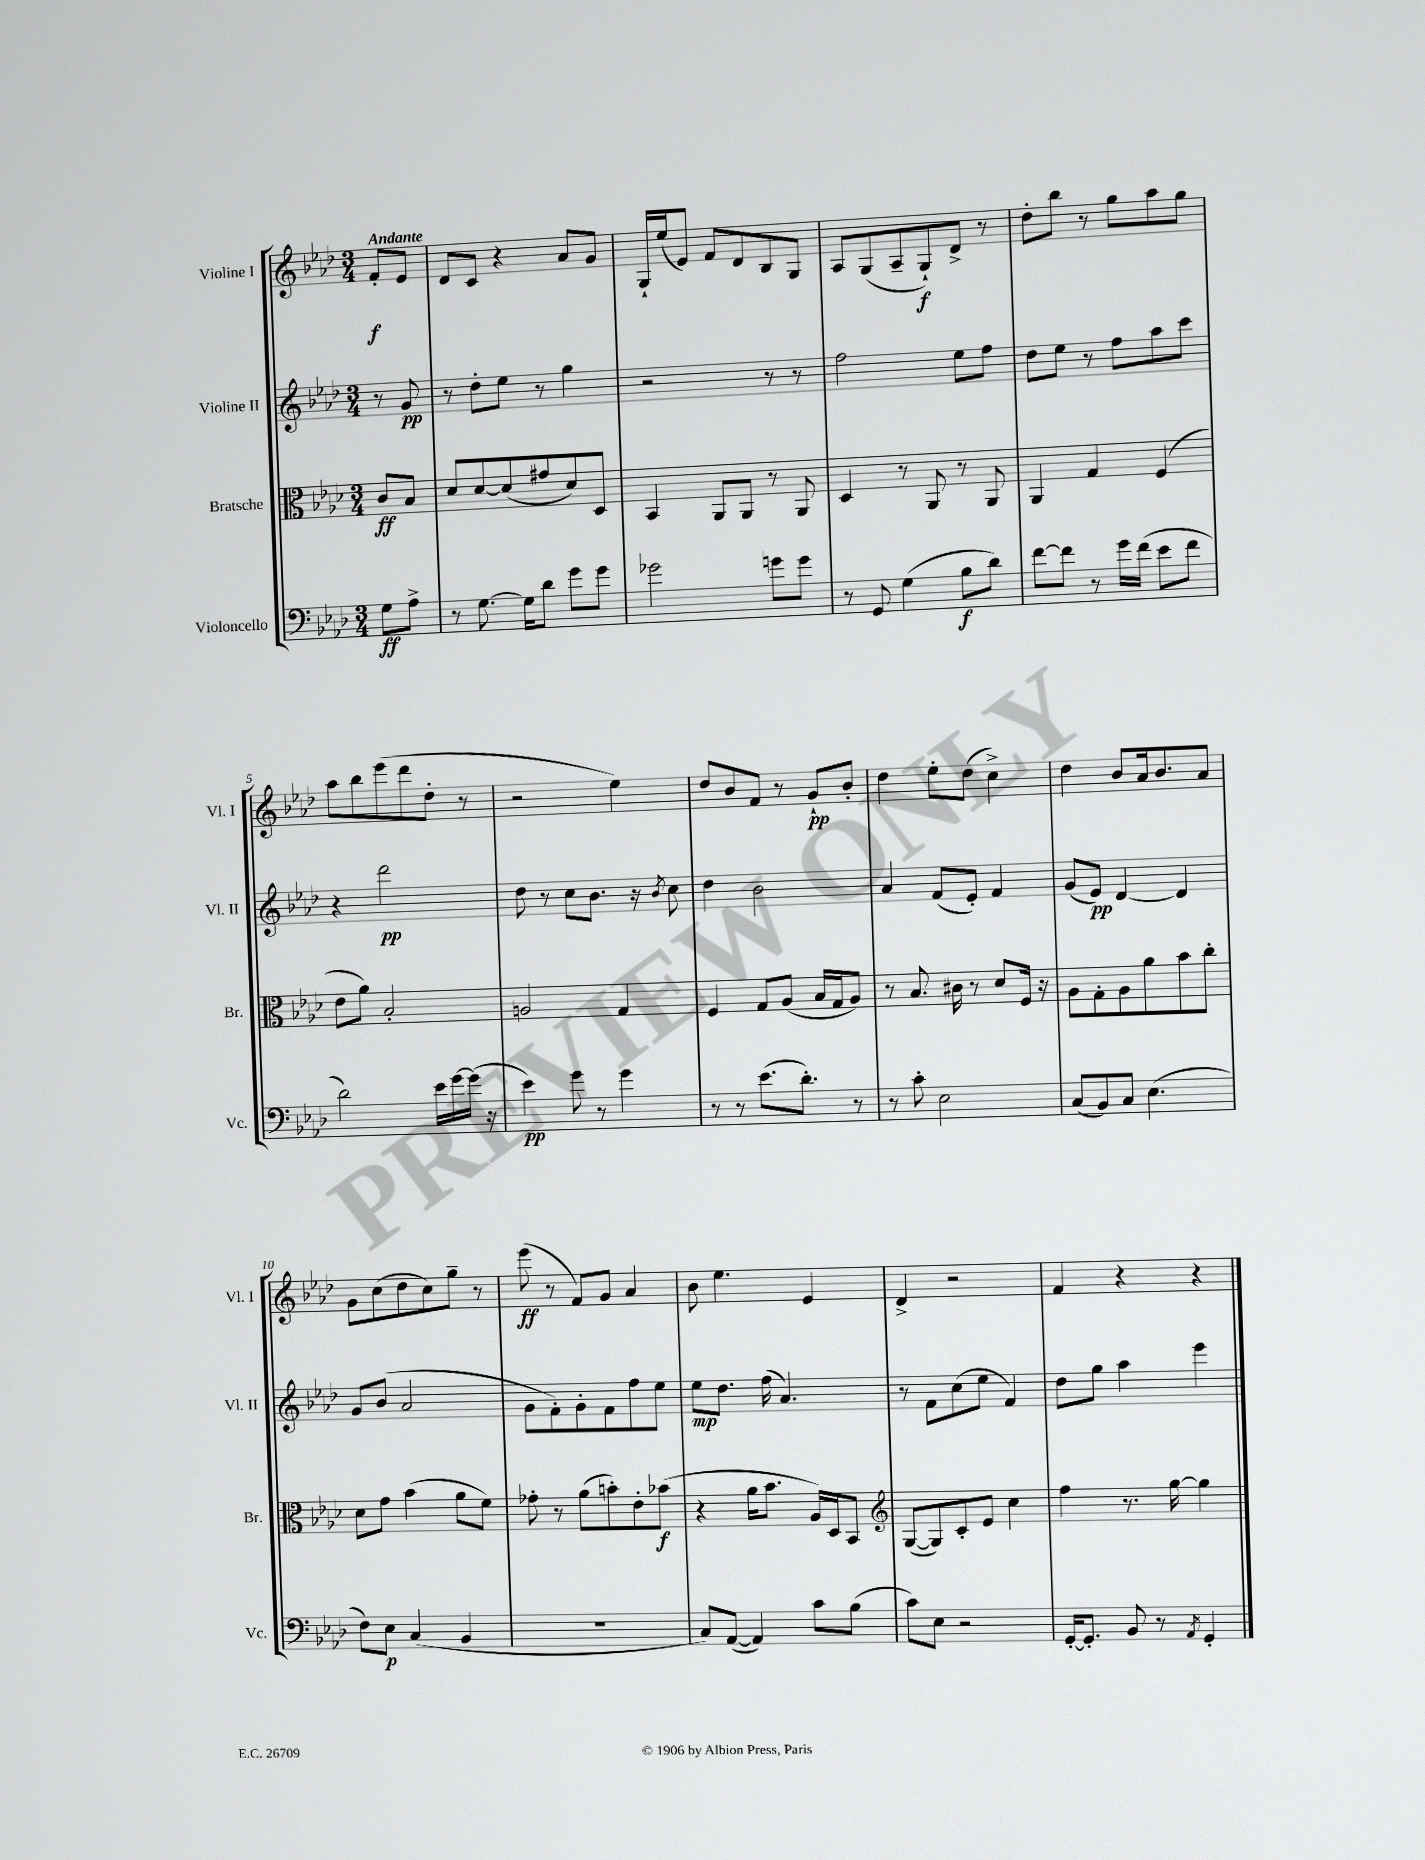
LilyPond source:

<<
\new StaffGroup <<
\new Staff = "s0" \with { instrumentName = "Violine I" shortInstrumentName = "Vl. I" } {
    \clef treble \key aes \major \numericTimeSignature \time 3/4 \partial 4 \tempo "Andante"
    f'8-.\f ees'8 |
    des'8 c'8 r4 aes'8 g'8 |
    g16-! ees''16( ees'8) f'8 des'8 bes8 g8 |
    aes8 g8( aes8-- g8-!\f) des'8-> r8 |
    des''8-. bes''8 r8 g''8 aes''8 g''8 |
    aes''8 bes''8 ees'''8( des'''8 des''8-. r8 |
    r2 ees''4) |
    des''8 bes'8 f'8 r8 g'8-!\pp bes'8-. |
    des''4 ees''8-. des''8( c''4->) |
    des''4 bes'8 aes'16 bes'8. aes'8 |
    g'8 c''8( des''8 c''8) g''8-- r8 |
    ees'''8\ff( r8 f'8) g'8 aes'4 |
    bes'8 ees''4. ees'4 |
    des'4-> r2 |
    f'4 r4 r4 \bar "|." |
}
\new Staff = "s1" \with { instrumentName = "Violine II" shortInstrumentName = "Vl. II" } {
    \clef treble \key aes \major \numericTimeSignature \time 3/4 \partial 4
    r8 g'8\pp |
    r8 des''8-. ees''8 r8 g''4 |
    r2 r8 r8 |
    f''2 ees''8 f''8 |
    des''8 ees''8 r8 f''8 aes''8 c'''8 |
    r4 des'''2\pp |
    des''8 r8 c''8 bes'8. r16 \acciaccatura { bes'8 } c''8 |
    des''4 bes'2 |
    aes'4 f'8( ees'8-.) f'4 |
    g'8( ees'8\pp) des'4~ des'4 |
    g'8 bes'8( aes'2 |
    g'8 f'8-.) g'8-. f'8 f''8 ees''8 |
    ees''8\mp des''8. f''16( aes'4.) |
    r8 f'8 c''8( ees''8 f'4) |
    des''8 g''8 aes''4 ees'''4 \bar "|." |
}
\new Staff = "s2" \with { instrumentName = "Bratsche" shortInstrumentName = "Br." } {
    \clef alto \key aes \major \numericTimeSignature \time 3/4 \partial 4
    c'8\ff bes8 |
    des'8 des'8~ des'8( gis'8 des'8) des8 |
    bes,4 aes,8 aes,8 r8 aes,8 |
    des4 r8 aes,8 r8 aes,8 |
    aes,4 g4 f4( |
    ees'8 aes'8) bes2-. |
    a2 g4 |
    f4 g8 aes8( bes16 g16 aes8) |
    r8 bes8. cis'16 r8 des'8 f16 r16 |
    aes8 g8-. aes8 aes'8 bes'8 c''8-. |
    des'8 g'8 bes'4( aes'8 f'8) |
    ges'8-. r8 aes'8( b'8-.) ees'8-. bes'8\f( |
    r4 aes'16 bes'8. aes16) des16 bes,8 |
    \clef treble g8~( g8) c'8-. ees'8 c''4 |
    f''4 r8. g''16~ g''4 \bar "|." |
}
\new Staff = "s3" \with { instrumentName = "Violoncello" shortInstrumentName = "Vc." } {
    \clef bass \key aes \major \numericTimeSignature \time 3/4 \partial 4
    g8\ff aes8-> |
    r8 g8.~ g16 des'8 g'8 g'8 |
    ges'2 g'8 g'8 |
    r8 g,8 g4( bes8\f des'8) |
    f'8~ f'8 r8 g'16 f'16( ees'8 f'8 |
    des'2) ees'16 g'16~ g'16( r16 |
    ees'4\pp) g'8 r8 g'4 |
    r8 r8 ees'8.( des'8.-.) r8 |
    r8 c'8-. ees2 |
    c8( bes,8) c8 ees4.( |
    f8) ees8\p c4( bes,4 |
    R2. |
    c8) aes,8~( aes,4) c'8 bes8( |
    c'8) ees8 r2 |
    g,16~-. g,8.-. bes,8 r8 \acciaccatura { aes,8 } g,4-. \bar "|." |
}
>>
>>
